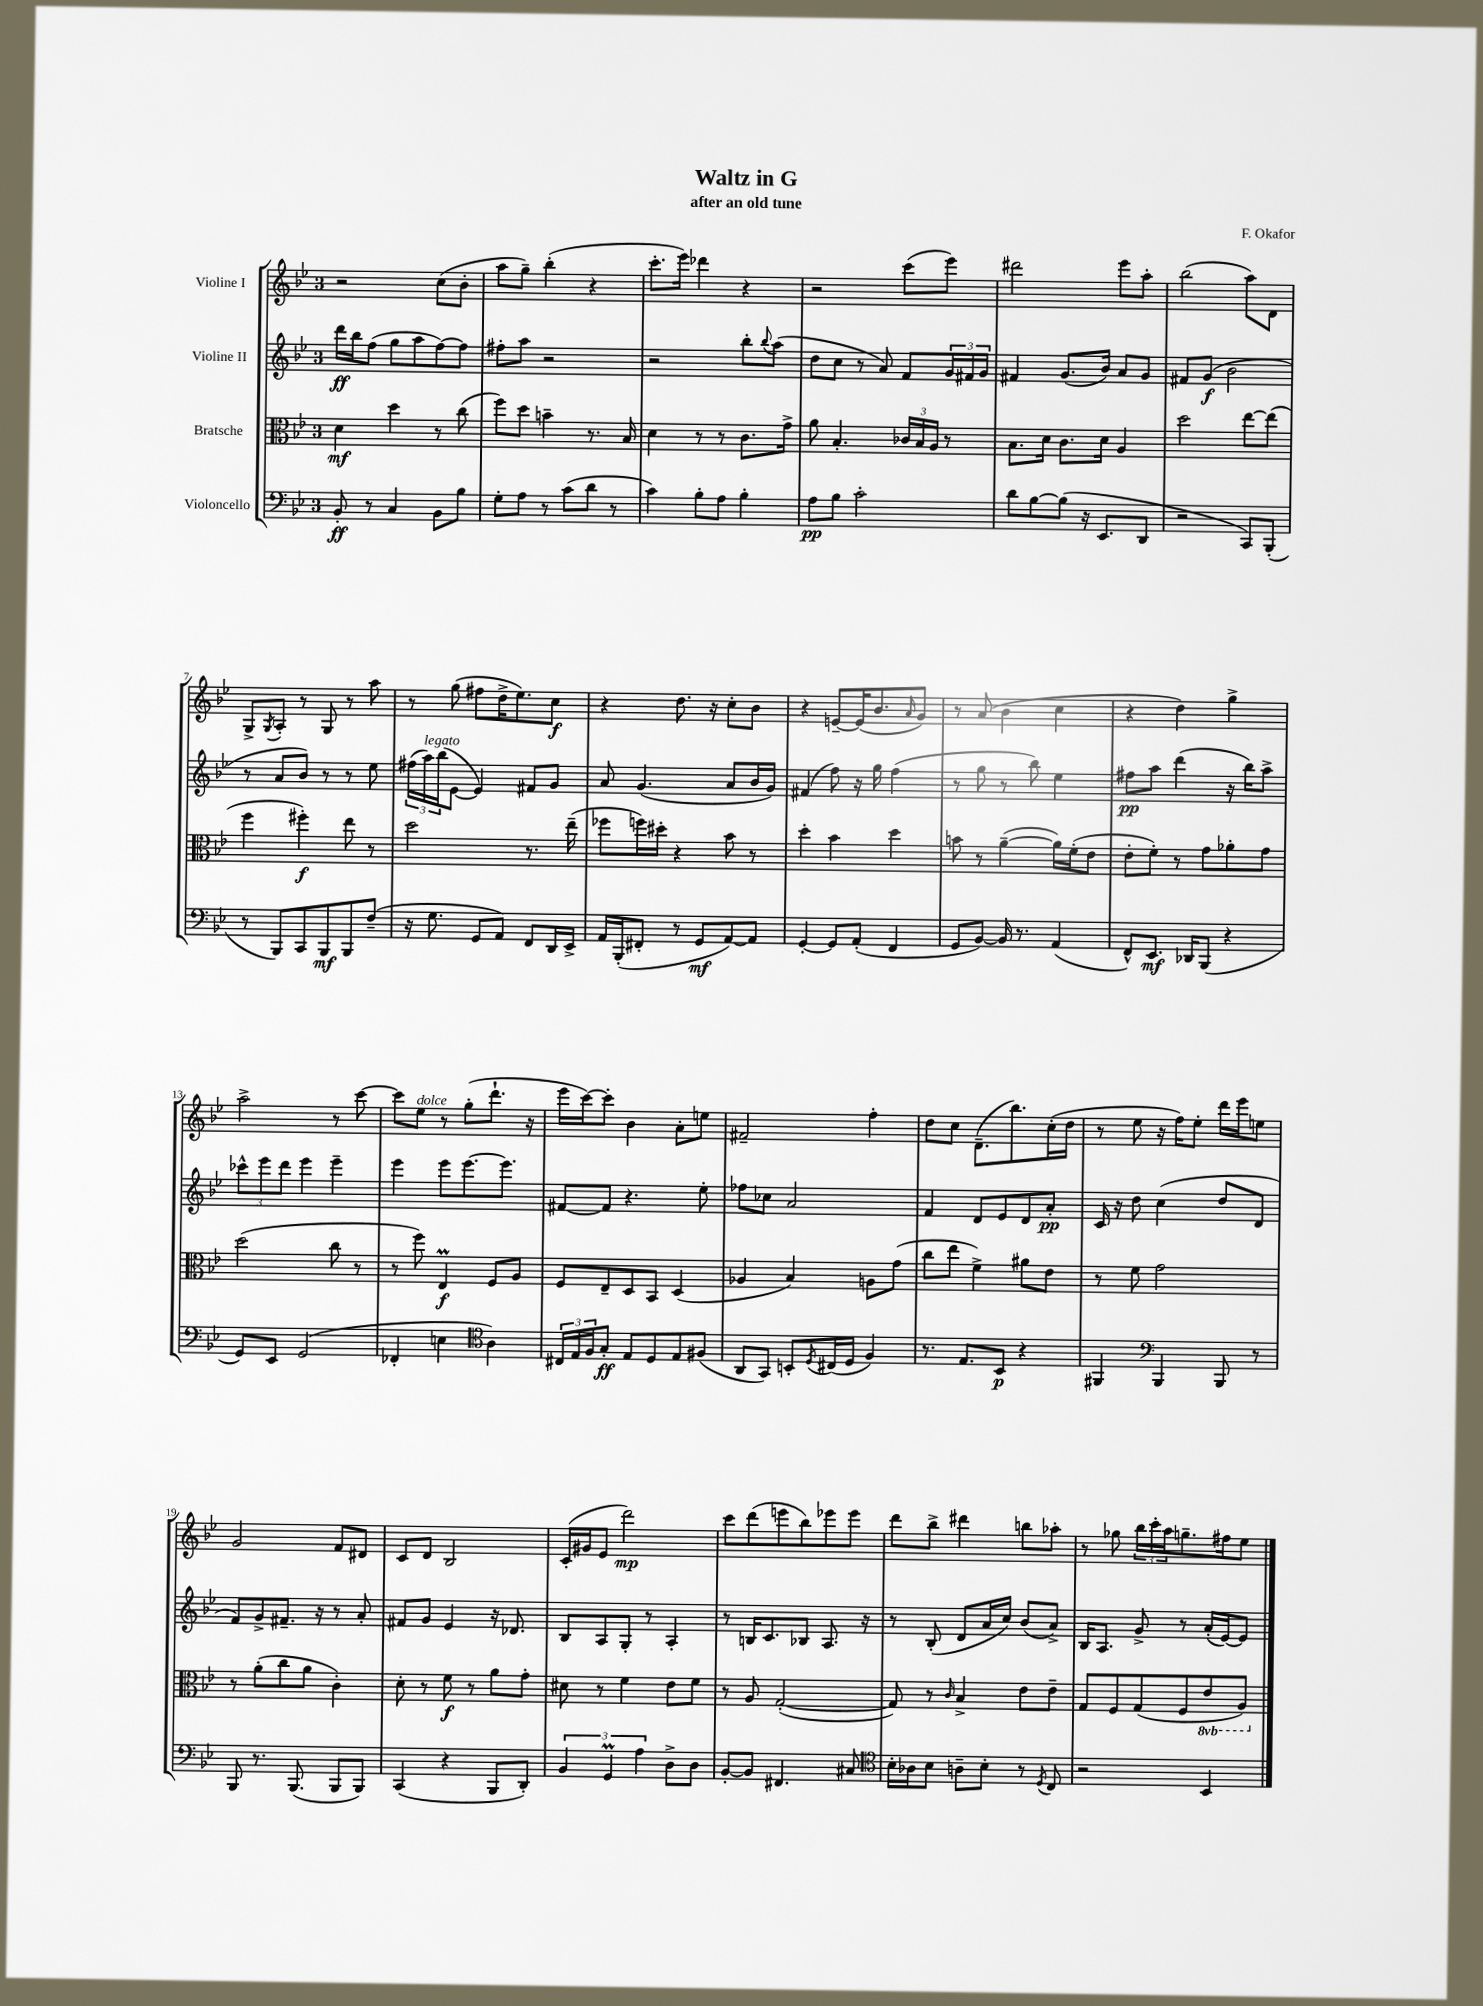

**kern	**dynam	**kern	**dynam	**kern	**dynam	**kern	**dynam
*part4	*part4	*part3	*part3	*part2	*part2	*part1	*part1
*staff4	*staff4	*staff3	*staff3	*staff2	*staff2	*staff1	*staff1
*I"Violoncello	*	*I"Bratsche	*	*I"Violine II	*	*I"Violine I	*
*clefF4	*	*clefC3	*	*clefG2	*	*clefG2	*
*k[b-e-]	*	*k[b-e-]	*	*k[b-e-]	*	*k[b-e-]	*
*M3/4	*	*M3/4	*	*M3/4	*	*M3/4	*
=1	=1	=1	=1	=1	=1	=1	=1
8BB-'/	ff	4d\	mf	16ddd\LL	ff	2r	.
.	.	.	.	16bb-\J	.	.	.
8r	.	.	.	(8ff\J	.	.	.
4C/	.	4dd\	.	8gg\L	.	.	.
.	.	.	.	8aa\	.	.	.
8BB-\L	.	8r	.	[8ff\)	.	(8cc\L	.
8B-\J	.	(8cc\	.	8ff\J]	.	8b-'\J	.
=2	=2	=2	=2	=2	=2	=2	=2
8G'\L	.	8ff\L)	.	8ff#X'\L	.	8aa\L	.
8A\J	.	8dd\J	.	8aa\J	.	8gg~\J)	.
8r	.	4bn~\	.	2r	.	(4bb-'\	.
(8c\L	.	.	.	.	.	.	.
8d\J	.	8.r	.	.	.	4r	.
8r	.	.	.	.	.	.	.
.	.	16B-/	.	.	.	.	.
=3	=3	=3	=3	=3	=3	=3	=3
4c\)	.	4d\	.	2r	.	8.ccc'\L	.
.	.	.	.	.	.	16eee-\Jk)	.
8B-'\L	.	8r	.	.	.	4ddd-X\	.
8A\J	.	8r	.	.	.	.	.
4B-'\	.	8.c\L	.	8bb-'\L	.	4r	.
.	.	.	.	8qqbb-/	.	.	.
.	.	.	.	(8aa\J	.	.	.
.	.	16g^\Jk	.	.	.	.	.
=4	=4	=4	=4	=4	=4	=4	=4
8A\L	pp	8a\	.	8dd\L	.	2r	.
8B-\J	.	4.B-'/	.	8cc\J	.	.	.
2c'\	.	.	.	8r	.	.	.
.	.	.	.	8a/)	.	.	.
.	.	24c-X/LL	.	8f/L	.	(8ccc\L	.
.	.	24B-/	.	.	.	.	.
.	.	24A/JJ	.	.	.	.	.
.	.	8r	.	24g/L	.	8eee-\J)	.
.	.	.	.	24f#X/	.	.	.
.	.	.	.	24g/JJ	.	.	.
=5	=5	=5	=5	=5	=5	=5	=5
8d\L	.	8.B-\L	.	4f#X/	.	2ddd#X\	.
[8B-\	.	.	.	.	.	.	.
.	.	16d\Jk	.	.	.	.	.
(8B-\J]	.	8.c\L	.	(8.g/L	.	.	.
16r	.	.	.	.	.	.	.
8.EE-/L	.	16d\Jk	.	16b-/Jk)	.	.	.
.	.	4A/	.	8a/L	.	8eee-\L	.
8DD/J	.	.	.	8g/J	.	8aa'\J	.
=6	=6	=6	=6	=6	=6	=6	=6
2r	.	2dd\	.	8f#X/L	.	(2bb-\	.
.	.	.	.	(8g/J	f	.	.
.	.	.	.	2b-\	.	.	.
8CC/L)	.	[8ee-\L	.	.	.	8aa\L)	.
(8BBB-'/J	.	(8ee-\J]	.	.	.	8d\J	.
!!LO:LB:g=z
=7	=7	=7	=7	=7	=7	=7	=7
8r	.	4ff\	.	8r	.	8G^/L	.
.	.	.	.	.	.	8qG/	.
8BBB-/L)	.	.	.	8a/L	.	8A'/J	.
8CC/	.	4ff#X'\)	f	8b-/J)	.	8r	.
8BBB-/	mf	.	.	8r	.	8G/	.
8BBB-/	.	8ee-\	.	8r	.	8r	.
(8F~/J	.	8r	.	8ee-\	.	8aa\	.
=8	=8	=8	=8	=8	=8	=8	=8
16r	.	2dd\	.	(24ff#X\LL	.	8r	.
!	!	!	!	!LO:TX:a:i:t=legato	!	!	!
.	.	.	.	24aa\)	.	.	.
8.G\	.	.	.	.	.	.	.
.	.	.	.	(24bb-\J	.	.	.
.	.	.	.	[8e-\J	.	(8gg\	.
8GG/L	.	.	.	4e-/])	.	8ff#X\L	.
8AA/J)	.	.	.	.	.	16dd^\K	.
.	.	.	.	.	.	8.ee-\)	.
8FF/L	.	8.r	.	8f#X/L	.	.	.
16DD/L	.	.	.	8g/J	.	8cc\J	f
16EE-^/JJ	.	(16ee-~\	.	.	.	.	.
=9	=9	=9	=9	=9	=9	=9	=9
16AA/LL	.	8ff-X\L	.	8a/	.	4r	.
(16BBB-'/J	.	.	.	.	.	.	.
8FF#X'/J	.	16ffn\L)	.	(4.g/	.	.	.
.	.	16dd#X'\JJ	.	.	.	.	.
8r	.	4r	.	.	.	8.dd\	.
8GG/L	mf	.	.	.	.	.	.
.	.	.	.	.	.	16r	.
[8AA/)	.	8b-\	.	8a/L	.	8cc'\L	.
8AA/J]	.	8r	.	16b-/L	.	8b-\J	.
.	.	.	.	16g/JJ)	.	.	.
=10	=10	=10	=10	=10	=10	=10	=10
[4GG'/	.	4dd'\	.	(4f#X/	.	4r	.
8GG/L]	.	4b-\	.	8ff\)	.	[8en~/L	.
(8AA'/J	.	.	.	16r	.	(16e/K]	.
.	.	.	.	16gg\	.	8.b-/	.
4FF/	.	4dd\	.	(4ff\	.	.	.
.	.	.	.	.	.	16qqa/	.
.	.	.	.	.	.	8g/J)	.
=11	=11	=11	=11	=11	=11	=11	=11
8GG/L	.	8bn\	.	8r	.	8r	.
[8BB-/J)	.	8r	.	8gg\	.	(8a/	.
16BB-/]	.	([4a~\	.	8r	.	4b-\	.
8.r	.	.	.	.	.	.	.
.	.	.	.	8bb-\)	.	.	.
(4AA/	.	16a\LL])	.	4ee-\	.	4cc\	.
.	.	(16f'\J	.	.	.	.	.
.	.	8e-\J	.	.	.	.	.
=12	=12	=12	=12	=12	=12	=12	=12
8FF^^/L)	.	8e-'\L	.	8ff#X\L	pp	4r	.
8.EE-/J	mf	8f'\J)	.	8aa\J	.	.	.
.	.	8r	.	(4ddd\	.	4dd\)	.
16DD-X/KL	.	.	.	.	.	.	.
(8BBB-/J	.	8g\L	.	.	.	.	.
4r	.	8a-X'\	.	16r	.	4gg^\	.
.	.	.	.	16bb-\KL)	.	.	.
.	.	8g\J	.	8aa^\J	.	.	.
!!LO:LB:g=z
=13	=13	=13	=13	=13	=13	=13	=13
8GG/L)	.	(2dd\	.	12ccc-X^^\L	.	2aa^\	.
.	.	.	.	12eee-\	.	.	.
8EE-/J	.	.	.	.	.	.	.
.	.	.	.	12ddd\J	.	.	.
(2GG/	.	.	.	4eee-\	.	.	.
.	.	8cc\	.	4eee-~\	.	8r	.
.	.	8r	.	.	.	[8ccc\	.
=14	=14	=14	=14	=14	=14	=14	=14
4FF-X'/	.	8r	.	4eee-\	.	8ccc\L]	.
!	!	!	!	!	!	!LO:TX:a:i:t=dolce	!
.	.	8ff\)	.	.	.	8ee-\J	.
4En\	.	4E-M/	f	8eee-\L	.	8r	.
.	.	.	.	[8.eee-\	.	(8gg'\L	.
*clefC4	*	*	*	*	*	*	*
4A\)	.	8F/L	.	.	.	8.ddd`\J	.
.	.	.	.	8.eee-\J]	.	.	.
.	.	8A/J	.	.	.	.	.
.	.	.	.	.	.	16r	.
=15	=15	=15	=15	=15	=15	=15	=15
24C#X/LL	.	8F/L	.	[8f#X/L	.	16eee-\LL	.
24E-/	.	.	.	.	.	.	.
.	.	.	.	.	.	[16ccc\J)	.
24F/J	.	.	.	.	.	.	.
8G'/J	ff	8E-~/	.	8f#/J]	.	8ccc'\J]	.
8E-/L	.	8D/	.	4.r	.	4b-\	.
8D/	.	8BB-/J	.	.	.	.	.
8E-/	.	(4D/	.	.	.	8a'\L	.
(8F#X/J	.	.	.	8ee-'\	.	8een\J	.
=16	=16	=16	=16	=16	=16	=16	=16
8AA/L	.	4A-X/	.	8ff-X\L	.	2f#X~/	.
8GG/J)	.	.	.	8cc-X\J	.	.	.
8BBn'/L	.	4B-/)	.	2a/	.	.	.
8qD/	.	.	.	.	.	.	.
(16C#X/L	.	.	.	.	.	.	.
16D/JJ	.	.	.	.	.	.	.
4F/)	.	8An\L	.	.	.	4ff'\	.
.	.	(8g\J	.	.	.	.	.
=17	=17	=17	=17	=17	=17	=17	=17
8.r	.	8cc\L	.	4f/	.	8dd\L	.
.	.	8ee-\J	.	.	.	8cc\J	.
8.E-/L	.	.	.	.	.	.	.
.	.	4f^\)	.	8d/L	.	(8.d~\L	.
8BB-/J	p	.	.	8e-/	.	.	.
.	.	.	.	.	.	8.bb-\)	.
4r	.	8a#X\L	.	8d/	.	.	.
.	.	8e-\J	.	8a'/J	pp	(16cc'\L	.
.	.	.	.	.	.	16dd\JJ	.
=18	=18	=18	=18	=18	=18	=18	=18
4FF#X/	.	8r	.	16c/	.	8r	.
.	.	.	.	16r	.	.	.
.	.	8f\	.	8dd\	.	8ee-\	.
*clefF4	*	*	*	*	*	*	*
4BBB-/	.	2g\	.	(4cc\	.	16r	.
.	.	.	.	.	.	16ff\KL)	.
.	.	.	.	.	.	8ee-'\J	.
8BBB-/	.	.	.	8dd/L	.	16ddd\LL	.
.	.	.	.	.	.	16eee-\J	.
8r	.	.	.	8d/J	.	8een\J	.
!!LO:LB:g=z
=19	=19	=19	=19	=19	=19	=19	=19
8BBB-/	.	8r	.	8f/L)	.	2g/	.
8.r	.	(8a'\L	.	8g^/	.	.	.
.	.	8cc\	.	8.f#X~/J	.	.	.
(8.BBB-/	.	.	.	.	.	.	.
.	.	8a\J	.	.	.	.	.
.	.	.	.	16r	.	.	.
8BBB-/L	.	4c'\)	.	8r	.	8f/L	.
8BBB-/J)	.	.	.	8a'/	.	8d#X/J	.
=20	=20	=20	=20	=20	=20	=20	=20
(4CC/	.	8d'\	.	8f#X/L	.	8c/L	.
.	.	8r	.	8g/J	.	8d/J	.
4r	.	8f\	f	4e-/	.	2B-/	.
.	.	8r	.	.	.	.	.
8BBB-/L	.	8a\L	.	16r	.	.	.
.	.	.	.	8.d-X/	.	.	.
8DD'/J)	.	8g'\J	.	.	.	.	.
=21	=21	=21	=21	=21	=21	=21	=21
6BB-/	.	8d#X\	.	8B-/L	.	(16c'/LL	.
.	.	.	.	.	.	16g#X/J	.
.	.	8r	.	8A/	.	8e-/J	.
6GGM/	.	.	.	.	.	.	.
.	.	4f\	.	8G'/J	.	2ddd\)	mp
6A\	.	.	.	.	.	.	.
.	.	.	.	8r	.	.	.
8D^\L	.	8e-\L	.	4A'/	.	.	.
8D\J	.	8f\J	.	.	.	.	.
=22	=22	=22	=22	=22	=22	=22	=22
[8BB-'/L	.	8r	.	8r	.	8ccc\L	.
8BB-/J]	.	8A/	.	16Bn/KL	.	(8ddd\	.
.	.	.	.	8.c/	.	.	.
4.FF#X/	.	([2G'/	.	.	.	8eeen\	.
.	.	.	.	8B-X/J	.	8bb-\)	.
.	.	.	.	8.A/	.	8eee-X\	.
8C#X/	.	.	.	.	.	8eee-\J	.
.	.	.	.	16r	.	.	.
=23	=23	=23	=23	=23	=23	=23	=23
*clefC4	*	*	*	*	*	*	*
16B-'\LL	.	8G/])	.	8r	.	8ddd\L	.
16A-X\J	.	.	.	.	.	.	.
8B-\J	.	8r	.	(8B-'/	.	8bb-^\J	.
.	.	16qqc/	.	.	.	.	.
8An~\L	.	4B-^/	.	8d/L	.	4ddd#X\	.
8B-'\J	.	.	.	16a/L	.	.	.
.	.	.	.	16cc/JJ)	.	.	.
8r	.	8e-\L	.	(8b-/L	.	8bbn\L	.
8qD/	.	.	.	.	.	.	.
8C/	.	8e-~\J	.	8a^/J)	.	8aa-X'\J	.
=24	=24	=24	=24	=24	=24	=24	=24
2r	.	8G/L	.	16B-/KL	.	8r	.
.	.	.	.	8.A/J	.	.	.
.	.	8F/	.	.	.	8gg-X\	.
.	.	(8G/	.	8g^/	.	24bb-\LL	.
.	.	.	.	.	.	24ccc'\	.
.	.	.	.	.	.	24aa\J	.
.	.	8F/	.	8r	.	8.ggn~\	.
*	*	*8ba	*	*	*	*	*
4BB-/	.	8E-/	.	(16a'/LL	.	.	.
.	.	.	.	[16e-/J)	.	16ff#X\k	.
.	.	8AA/J)	.	8e-/J]	.	8ee-\J	.
*	*	*X8ba	*	*	*	*	*
==	==	==	==	==	==	==	==
*-	*-	*-	*-	*-	*-	*-	*-
